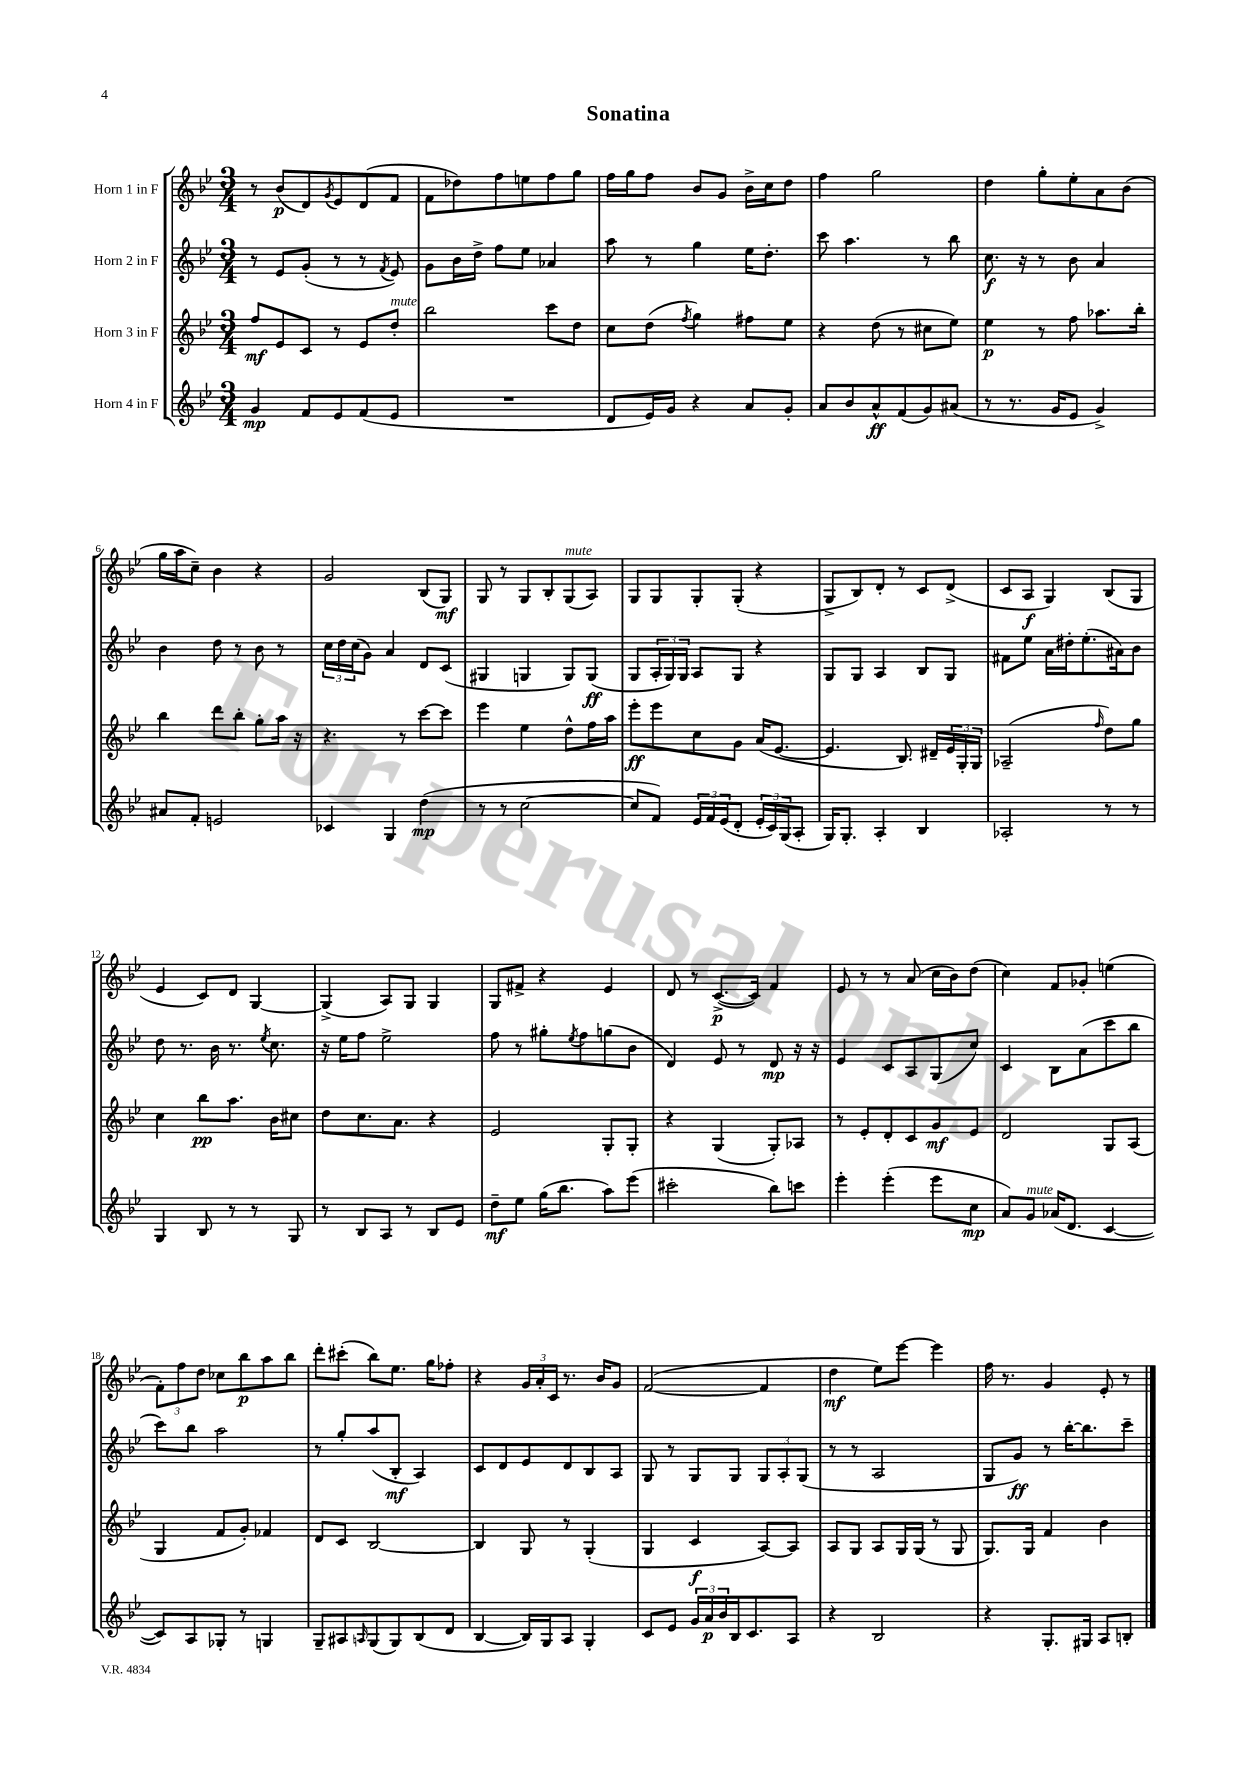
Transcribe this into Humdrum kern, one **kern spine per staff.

**kern	**dynam	**kern	**dynam	**kern	**dynam	**kern	**dynam
*part4	*part4	*part3	*part3	*part2	*part2	*part1	*part1
*staff4	*staff4	*staff3	*staff3	*staff2	*staff2	*staff1	*staff1
*I"Horn 4 in F	*	*I"Horn 3 in F	*	*I"Horn 2 in F	*	*I"Horn 1 in F	*
*clefG2	*	*clefG2	*	*clefG2	*	*clefG2	*
*k[b-e-]	*	*k[b-e-]	*	*k[b-e-]	*	*k[b-e-]	*
*M3/4	*	*M3/4	*	*M3/4	*	*M3/4	*
=1	=1	=1	=1	=1	=1	=1	=1
4g/	mp	8ff/L	mf	8r	.	8r	.
.	.	8e-/	.	8e-/L	.	(8b-/L	p
8f/L	.	8c/J	.	(8g'/J	.	8d/)	.
.	.	.	.	.	.	8qg/	.
8e-/	.	8r	.	8r	.	8e-/	.
(8f/	.	8e-/L	.	8r	.	(8d/	.
.	.	.	.	8qf/	.	.	.
!	!	!LO:TX:a:i:t=mute	!	!	!	!	!
8e-/J	.	8dd'/J	.	8e-/)	.	8f/J	.
=2	=2	=2	=2	=2	=2	=2	=2
2.r	.	2bb-\	.	8g\L	.	8f\L	.
.	.	.	.	16b-\L	.	8dd-X\)	.
.	.	.	.	16dd^\JJ	.	.	.
.	.	.	.	8ff\L	.	8ff\	.
.	.	.	.	8ee-\J	.	8een\	.
.	.	8ccc\L	.	4a-X/	.	8ff\	.
.	.	8dd\J	.	.	.	8gg\J	.
=3	=3	=3	=3	=3	=3	=3	=3
8d/L	.	8cc\L	.	8aa\	.	16ff\LL	.
.	.	.	.	.	.	16gg\J	.
16e-/L)	.	(8dd\J	.	8r	.	8ff\J	.
16g/JJ	.	.	.	.	.	.	.
.	.	8qff/	.	.	.	.	.
4r	.	4gg\)	.	4gg\	.	8b-/L	.
.	.	.	.	.	.	8g/J	.
8a/L	.	8ff#X\L	.	16ee-\KL	.	16b-^\LL	.
.	.	.	.	8.dd'\J	.	16cc\J	.
8g'/J	.	8ee-\J	.	.	.	8dd\J	.
=4	=4	=4	=4	=4	=4	=4	=4
8a/L	.	4r	.	8ccc\	.	4ff\	.
8b-/	.	.	.	4.aa\	.	.	.
8a^^/	ff	(8dd\	.	.	.	2gg\	.
(8f/	.	8r	.	.	.	.	.
8g/)	.	8cc#X\L	.	8r	.	.	.
(8a#X/J	.	8ee-\J)	.	8bb-\	.	.	.
=5	=5	=5	=5	=5	=5	=5	=5
8r	.	4ee-\	p	8.cc\	f	4dd\	.
8.r	.	.	.	.	.	.	.
.	.	.	.	16r	.	.	.
.	.	8r	.	8r	.	8gg'\L	.
16g/KL	.	.	.	.	.	.	.
8e-/J	.	8ff\	.	8b-\	.	8ee-'\	.
4g^/)	.	8.aa-X\L	.	4a/	.	8a\	.
.	.	.	.	.	.	(8b-\J	.
.	.	16bb-'\Jk	.	.	.	.	.
!!LO:LB:g=z
=6	=6	=6	=6	=6	=6	=6	=6
8a#X/L	.	4bb-\	.	4b-\	.	16gg\LL	.
.	.	.	.	.	.	16aa\J	.
8f'/J	.	.	.	.	.	8cc~\J)	.
2en/	.	8ddd\L	.	8dd\	.	4b-\	.
.	.	8bb-'\J	.	8r	.	.	.
.	.	8gg'\L	.	8b-\	.	4r	.
.	.	16aa\Jk	.	8r	.	.	.
.	.	16r	.	.	.	.	.
=7	=7	=7	=7	=7	=7	=7	=7
4c-X/	.	4.r	.	24cc\LL	.	2g/	.
.	.	.	.	24dd\	.	.	.
.	.	.	.	(24cc\J	.	.	.
.	.	.	.	8g\J)	.	.	.
4G/	.	.	.	4a/	.	.	.
.	.	8r	.	.	.	.	.
(4dd\	mp	[8ccc\L	.	8d/L	.	(8B-/L	.
.	.	8ccc\J]	.	(8c/J	.	8G/J)	mf
=8	=8	=8	=8	=8	=8	=8	=8
8r	.	4eee-\	.	4G#X/	.	8G/	.
8r	.	.	.	.	.	8r	.
[2cc\	.	4ee-\	.	4Gn/	.	8G/L	.
.	.	.	.	.	.	8B-'/	.
!	!	!	!	!	!	!LO:TX:a:i:t=mute	!
.	.	8dd^^\L	.	8G/L)	.	(8G/	.
.	.	16ff\L	.	(8G/J	ff	8A/J)	.
.	.	16aa\JJ	.	.	.	.	.
=9	=9	=9	=9	=9	=9	=9	=9
8cc/L]	.	8eee-'\L	ff	8G/L	.	8G/L	.
8f/J)	.	8eee-\	.	24A'/L	.	8G/	.
.	.	.	.	24G/)	.	.	.
.	.	.	.	24G/JJ	.	.	.
24e-/LL	.	8cc\	.	8A/L	.	8G'/	.
24f/	.	.	.	.	.	.	.
(24e-/J	.	.	.	.	.	.	.
8d'/J	.	8g\J	.	8G/J	.	(8G'/J	.
24e-'/LL	.	(16a/KL	.	4r	.	4r	.
24c/)	.	.	.	.	.	.	.
.	.	[8.e-/J	.	.	.	.	.
(24G/J	.	.	.	.	.	.	.
8A'/J	.	.	.	.	.	.	.
=10	=10	=10	=10	=10	=10	=10	=10
16G/KL)	.	4.e-/]	.	8G/L	.	8G^/L	.
8.G'/J	.	.	.	.	.	.	.
.	.	.	.	8G/J	.	8B-/)	.
4A'/	.	.	.	4A/	.	8d'/J	.
.	.	8.B-/)	.	.	.	8r	.
4B-/	.	.	.	8B-/L	.	8c/L	.
.	.	16d#X~/LL	.	.	.	.	.
.	.	24e-/	.	8G/J	.	(8d^/J	.
.	.	24G'/	.	.	.	.	.
.	.	24G/JJ	.	.	.	.	.
=11	=11	=11	=11	=11	=11	=11	=11
2A-X'/	.	(2A-X~/	.	8f#X\L	.	8c/L	.
.	.	.	.	8ee-\J	.	8A/J	f
.	.	.	.	16a\LL	.	4G/)	.
.	.	.	.	16dd#X'\J	.	.	.
.	.	.	.	(8.ee-'\	.	.	.
.	.	16qqff/	.	.	.	.	.
8r	.	8dd\L)	.	.	.	(8B-/L	.
.	.	.	.	16a#X\k)	.	.	.
8r	.	8gg\J	.	8b-\J	.	8G/J	.
!!LO:LB:g=z
=12	=12	=12	=12	=12	=12	=12	=12
4G/	.	4cc\	.	8dd\	.	4e-/	.
.	.	.	.	8.r	.	.	.
8B-/	.	8bb-\L	pp	.	.	8c/L)	.
.	.	.	.	16b-\	.	.	.
8r	.	8.aa\J	.	8.r	.	8d/J	.
8r	.	.	.	.	.	[4G/	.
.	.	.	.	8qee-/	.	.	.
.	.	16b-\KL	.	8.cc\	.	.	.
8G/	.	8cc#X\J	.	.	.	.	.
=13	=13	=13	=13	=13	=13	=13	=13
8r	.	8dd\L	.	16r	.	(4G^/]	.
.	.	.	.	16ee-\KL	.	.	.
8B-/L	.	8.cc\	.	8ff\J	.	.	.
8A/J	.	.	.	2ee-^\	.	8A/L)	.
.	.	8.a\J	.	.	.	.	.
8r	.	.	.	.	.	8G/J	.
8B-/L	.	4r	.	.	.	4G/	.
8e-/J	.	.	.	.	.	.	.
=14	=14	=14	=14	=14	=14	=14	=14
8dd~\L	mf	2e-/	.	8ff\	.	8G/L	.
8ee-\J	.	.	.	8r	.	8f#X^/J	.
(16gg\KL	.	.	.	8gg#X'\L	.	4r	.
8.bb-\J	.	.	.	.	.	.	.
.	.	.	.	8qee-/	.	.	.
.	.	.	.	8ff\	.	.	.
8aa\L)	.	8G'/L	.	(8ggn\	.	4e-/	.
(8eee-\J	.	8G'/J	.	8b-\J	.	.	.
=15	=15	=15	=15	=15	=15	=15	=15
2ccc#X'\	.	4r	.	4d/)	.	8d/	.
.	.	.	.	.	.	8r	.
.	.	(4G/	.	8e-/	.	([8.c^/L	p
.	.	.	.	8r	.	.	.
.	.	.	.	.	.	16c/Jk])	.
8bb-\L)	.	8G'/L)	.	8d/	mp	4f/	.
8cccn\J	.	8A-X/J	.	16r	.	.	.
.	.	.	.	16r	.	.	.
=16	=16	=16	=16	=16	=16	=16	=16
4eee-'\	.	8r	.	4e-/	.	8e-/	.
.	.	8e-'/L	.	.	.	8r	.
(4eee-'\	.	8d'/	.	8c/L	.	8r	.
.	.	8c/	.	8A/	.	(8a/	.
8eee-\L	.	8g/	mf	(8G/	.	16cc\LL	.
.	.	.	.	.	.	16b-\J)	.
8cc\J	mp	8e-/J	.	8cc/J)	.	(8dd\J	.
=17	=17	=17	=17	=17	=17	=17	=17
8a/L)	.	2d/	.	4c/	.	4cc\)	.
!LO:TX:a:i:t=mute	!	!	!	!	!	!	!
8g/J	.	.	.	.	.	.	.
(16a-X/KL	.	.	.	8B-\L	.	8f/L	.
8.d/J	.	.	.	.	.	.	.
.	.	.	.	(8a\	.	8g-X'/J	.
[4c/	.	8G/L	.	8ccc\	.	(4een\	.
.	.	(8A/J	.	8bb-\J	.	.	.
!!LO:LB:g=z
=18	=18	=18	=18	=18	=18	=18	=18
8c/L])	.	4G/	.	8ccc\L)	.	12f'\L)	.
.	.	.	.	.	.	12ff\	.
8A/	.	.	.	8bb-\J	.	.	.
.	.	.	.	.	.	12dd\J	.
8G-X'/J	.	8f/L	.	2aa\	.	8cc-X\L	.
8r	.	8g'/J)	.	.	.	8bb-\	p
4Gn/	.	4f-X/	.	.	.	8aa\	.
.	.	.	.	.	.	8bb-\J	.
=19	=19	=19	=19	=19	=19	=19	=19
8G~/L	.	8d/L	.	8r	.	8ddd'\L	.
8A#X/	.	8c/J	.	8gg'/L	.	(8ccc#X'\J	.
16qqAn/	.	.	.	.	.	.	.
(8G/	.	[2B-/	.	(8aa/	.	8bb-\L)	.
8G/)	.	.	.	8B-'/J	mf	8.ee-\J	.
(8B-/	.	.	.	4A/)	.	.	.
.	.	.	.	.	.	16gg\KL	.
8d/J	.	.	.	.	.	8ff-X'\J	.
=20	=20	=20	=20	=20	=20	=20	=20
[4B-/	.	4B-/]	.	8c/L	.	4r	.
.	.	.	.	8d/	.	.	.
16B-/LL])	.	8G/	.	8e-/	.	24g/LL	.
.	.	.	.	.	.	24a'/	.
16G/J	.	.	.	.	.	.	.
.	.	.	.	.	.	24c/JJ	.
8A/J	.	8r	.	8d/	.	8.r	.
4G'/	.	(4G'/	.	8B-/	.	.	.
.	.	.	.	.	.	16b-/KL	.
.	.	.	.	8A/J	.	8g/J	.
=21	=21	=21	=21	=21	=21	=21	=21
8c/L	.	4G/	.	8G/	.	([2f/	.
8e-/J	.	.	.	8r	.	.	.
24g/LL	.	4c/	f	8G/L	.	.	.
24a/	p	.	.	.	.	.	.
24b-/	.	.	.	.	.	.	.
16B-/J	.	.	.	8G/J	.	.	.
8.c/	.	.	.	.	.	.	.
.	.	[8A/L)	.	12G/L	.	4f/]	.
.	.	.	.	12A'/	.	.	.
8A/J	.	8A/J]	.	.	.	.	.
.	.	.	.	(12G/J	.	.	.
=22	=22	=22	=22	=22	=22	=22	=22
4r	.	8A/L	.	8r	.	4dd\	mf
.	.	8G/J	.	8r	.	.	.
2B-/	.	8A/L	.	2A/	.	8ee-\L)	.
.	.	16G/L	.	.	.	[8eee-\J	.
.	.	(16G/JJ	.	.	.	.	.
.	.	8r	.	.	.	4eee-\]	.
.	.	8G/	.	.	.	.	.
=23	=23	=23	=23	=23	=23	=23	=23
4r	.	8.G/L)	.	8G/L	.	16ff\	.
.	.	.	.	.	.	8.r	.
.	.	.	.	8g/J)	ff	.	.
.	.	16G/Jk	.	.	.	.	.
8.G'/L	.	4f/	.	8r	.	4g/	.
.	.	.	.	[16bb-'\KL	.	.	.
16G#X/Jk	.	.	.	8.bb-\]	.	.	.
8A/L	.	4b-\	.	.	.	8e-'/	.
8Bn'/J	.	.	.	8ccc~\J	.	8r	.
==	==	==	==	==	==	==	==
*-	*-	*-	*-	*-	*-	*-	*-
